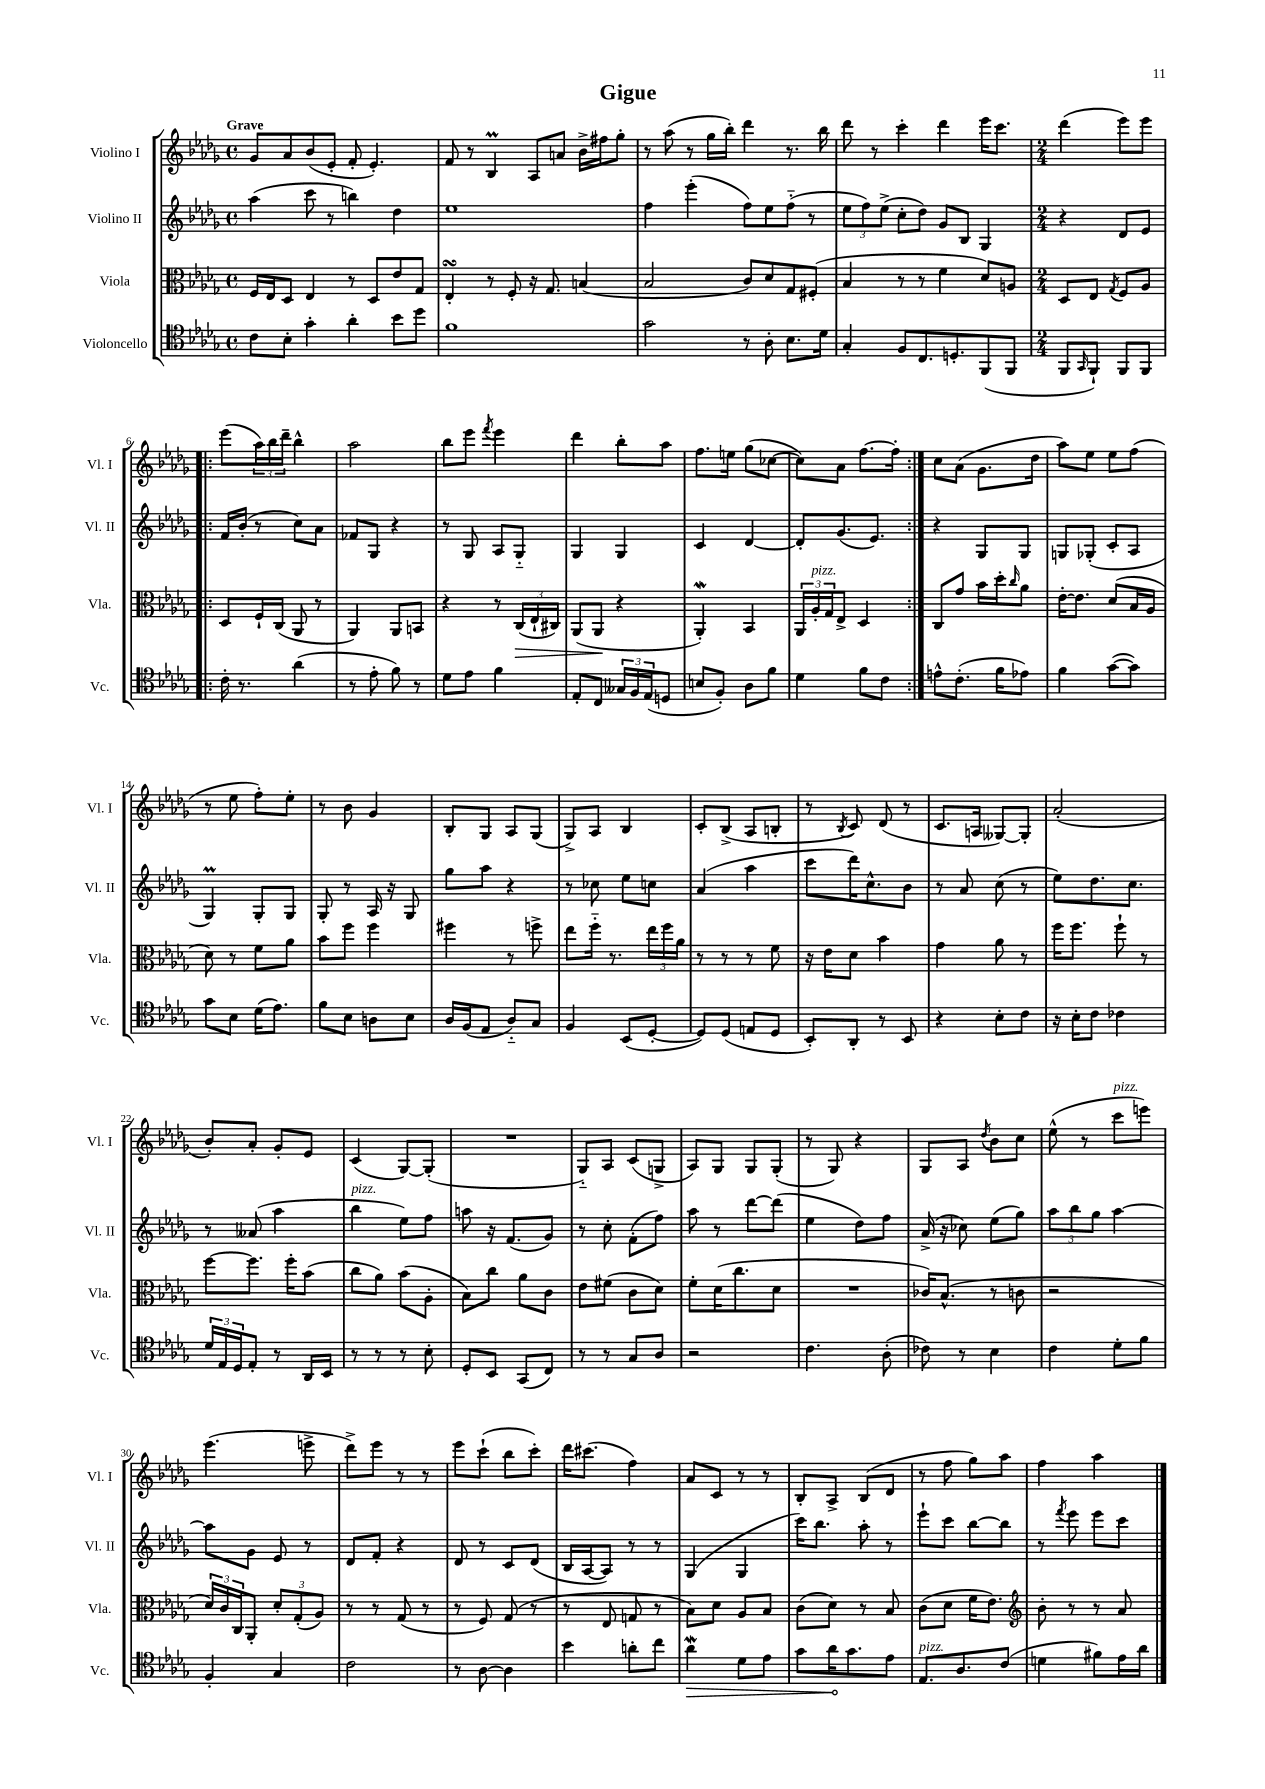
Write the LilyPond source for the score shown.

\header { title = "Gigue" }
<<
\new StaffGroup <<
\new Staff = "s0" \with { instrumentName = "Violino I" shortInstrumentName = "Vl. I" } {
    \clef treble \key des \major \defaultTimeSignature \time 4/4 \tempo "Grave"
    ges'8 aes'8 bes'8( ees'8-. f'8-. ees'4.-.) |
    f'8 r8 bes4\prall aes8 a'8 bes'16-> fis''16 ges''8-. |
    r8 aes''8( r8 ges''16 bes''16-.) des'''4 r8. bes''16 |
    des'''8 r8 c'''4-. des'''4 ees'''16 c'''8. |
    \numericTimeSignature \time 2/4 des'''4( ees'''8) ees'''8 |
    \repeat volta 2 { ees'''8( \tuplet 3/2 { aes''16) bes''16 des'''16-- } bes''4-^ |
    aes''2 |
    bes''8 ees'''8 \acciaccatura { f'''8 } ees'''4 |
    des'''4 bes''8-. aes''8 |
    f''8. e''16 ges''8( ces''8~ |
    ces''8) aes'8 f''8.~ f''16-. | }
    c''8 aes'8( ges'8. des''16 |
    aes''8) ees''8 ees''8 f''8( |
    r8 ees''8 f''8-.) ees''8-. |
    r8 bes'8 ges'4 |
    bes8-. ges8 aes8 ges8( |
    ges8->) aes8 bes4 |
    c'8-. bes8->( aes8 b8-. |
    r8 \acciaccatura { bes8 } c'8) des'8( r8 |
    c'8. a16 geses8~) geses8-. |
    aes'2-.( |
    bes'8-.) aes'8-. ges'8-. ees'8 |
    c'4( ges8~) ges8-.( |
    R2 |
    ges8-_) aes8 c'8( g8-> |
    aes8) ges8 ges8 ges8-.( |
    r8 ges8) r4 |
    ges8 aes8 \acciaccatura { des''8 } bes'8 c''8 |
    ees''8-^( r8 c'''8^\markup { \italic "pizz." } e'''8) |
    ees'''4.( e'''8-> |
    des'''8->) ees'''8 r8 r8 |
    ees'''8 c'''8-!( bes''8 c'''8-.) |
    des'''16 cis'''8.( f''4) |
    aes'8 c'8 r8 r8 |
    bes8-. aes8-> bes8( des'8 |
    r8 f''8 ges''8) aes''8 |
    f''4 aes''4 \bar "|." |
}
\new Staff = "s1" \with { instrumentName = "Violino II" shortInstrumentName = "Vl. II" } {
    \clef treble \key des \major \defaultTimeSignature \time 4/4
    aes''4( c'''8 r8 b''4) des''4 |
    ees''1 |
    f''4 ees'''4-.( f''8) ees''8 f''8-_( r8 |
    \tuplet 3/2 { ees''8 f''8) ees''8->( } c''8-. des''8) ges'8 bes8 ges4 |
    \numericTimeSignature \time 2/4 r4 des'8 ees'8 |
    \repeat volta 2 { f'16 bes'16-.( r8 c''8) aes'8 |
    fes'8 ges8 r4 |
    r8 ges8 aes8 ges8-_ |
    ges4 ges4 |
    c'4 des'4~ |
    des'8-. ges'8.( ees'8.) | }
    r4 ges8 ges8 |
    g8 ges8-.( c'8-. aes8 |
    ges4\prall) ges8-. ges8 |
    ges8-. r8 aes16 r16 ges8 |
    ges''8 aes''8 r4 |
    r8 ces''8 ees''8 c''8 |
    aes'4( aes''4 |
    c'''8 des'''16) c''8.-^ bes'8 |
    r8 aes'8 c''8( r8 |
    ees''8) des''8. c''8. |
    r8 aeses'8( aes''4 |
    bes''4^\markup { \italic "pizz." } ees''8) f''8 |
    a''8 r16 f'8.( ges'8) |
    r8 c''8-. f'8-.( f''8) |
    aes''8 r8 des'''8~ des'''8( |
    ees''4 des''8) f''8 |
    aes'16->( r16 ces''8) ees''8( ges''8) |
    \tuplet 3/2 { aes''8 bes''8 ges''8 } aes''4~ |
    aes''8 ges'8 ees'8 r8 |
    des'8 f'8-. r4 |
    des'8 r8 c'8 des'8( |
    bes16 aes16~ aes8) r8 r8 |
    ges4( ges4 |
    c'''16) bes''8. aes''8-. r8 |
    ees'''8-! c'''8 bes''8~ bes''8 |
    r8 \acciaccatura { f'''8 } ees'''8 ees'''8 c'''8 \bar "|." |
}
\new Staff = "s2" \with { instrumentName = "Viola" shortInstrumentName = "Vla." } {
    \clef alto \key des \major \defaultTimeSignature \time 4/4
    f16 ees16 des8 ees4 r8 des8 ees'8 ges8 |
    ees4-.\turn r8 f8-. r16 ges8. b4( |
    bes2 c'8) des'8 ges8 fis8-.( |
    bes4 r8 r8 f'4 des'8) a8 |
    \numericTimeSignature \time 2/4 des8 ees8 \acciaccatura { ges8 } f8 aes8 |
    \repeat volta 2 { des8 f16-! c16( aes,8 r8 |
    aes,4) aes,8 b,8 |
    r4 r8 \tuplet 3/2 { c16\>( ees16-! cis16) } |
    aes,8( aes,8\! r4 |
    aes,4-.\mordent) bes,4 |
    \tuplet 3/2 { aes,16 aes16-.^\markup { \italic "pizz." } ges16 } ees8-> des4 | }
    c8 ges'8 bes'16 des''16-. \grace { c''16 } aes'8 |
    ees'16~-. ees'8. des'8( bes16 aes16 |
    des'8) r8 f'8 aes'8 |
    bes'8 f''8 f''4 |
    fis''4 r8 f''8-> |
    ees''8 f''16-_ r8. \tuplet 3/2 { ees''16 f''16 aes'16 } |
    r8 r8 r8 f'8 |
    r16 ees'16 des'8 bes'4 |
    ges'4 aes'8 r8 |
    f''16 f''8. f''8-! r8 |
    f''8~ f''8. f''16-. bes'8( |
    c''8 aes'8) bes'8( aes8-. |
    bes8) c''8 aes'8 c'8 |
    ees'8 fis'8( c'8 des'8) |
    f'8-. des'16( c''8. des'8 |
    R2 |
    ces'16) bes8.-^( r8 c'8 |
    r2 |
    \tuplet 3/2 { des'16) c'16 c16 } aes,8-. \tuplet 3/2 { des'8-. ges8-.( aes8) } |
    r8 r8 ges8( r8 |
    r8 f8) ges8( r8 |
    r8 ees8 g8 r8 |
    bes8) des'8 aes8 bes8 |
    c'8( des'8) r8 bes8 |
    c'8( des'8 f'16 ees'8.) |
    \clef treble bes'8-. r8 r8 aes'8 \bar "|." |
}
\new Staff = "s3" \with { instrumentName = "Violoncello" shortInstrumentName = "Vc." } {
    \clef tenor \key des \major \defaultTimeSignature \time 4/4
    c'8 bes8-. ges'4-. aes'4-. bes'8 des''8 |
    f'1 |
    ges'2 r8 aes8-. bes8. des'16 |
    ges4-. f8 c8. d8.-. f,8( f,8 |
    \numericTimeSignature \time 2/4 f,8 \grace { ges,16 } f,8-!) f,8 f,8 |
    \repeat volta 2 { c'16-. r8. aes'4( |
    r8 ees'8-. f'8) r8 |
    des'8 ees'8 f'4 |
    ees8-. c8 \tuplet 3/2 { geses16 f16 ees16( } d8 |
    b8 f8-.) aes8 f'8 |
    des'4 f'8 c'8 | }
    e'8-^ c'8.-.( f'16 ees'8) |
    f'4 ges'8~( ges'8) |
    ges'8 bes8 des'16( ees'8.) |
    f'8 bes8 a8 bes8 |
    aes16 f16( ees8 aes8-_) ges8 |
    f4 bes,8( des8~-. |
    des8) des8( e8 des8 |
    bes,8-.) aes,8-. r8 bes,8 |
    r4 bes8-. c'8 |
    r16 bes16-. c'8 ces'4 |
    \tuplet 3/2 { des'16 ees16 des16 } ees8-. r8 aes,16 bes,16 |
    r8 r8 r8 bes8-. |
    des8-. bes,8 ges,8( c8) |
    r8 r8 ges8 aes8 |
    r2 |
    c'4. aes8-.( |
    ces'8) r8 bes4 |
    c'4 des'8-. f'8 |
    f4-. ges4 |
    c'2 |
    r8 aes8~ aes4 |
    bes'4 a'8-. c''8 |
    \once \override Hairpin.circled-tip = ##t aes'4\mordent\> des'8 ees'8 |
    ges'8 aes'16\! ges'8. ees'8 |
    ees8.^\markup { \italic "pizz." } aes8. c'8( |
    d'4 fis'8) ees'16 aes'16 \bar "|." |
}
>>
>>
